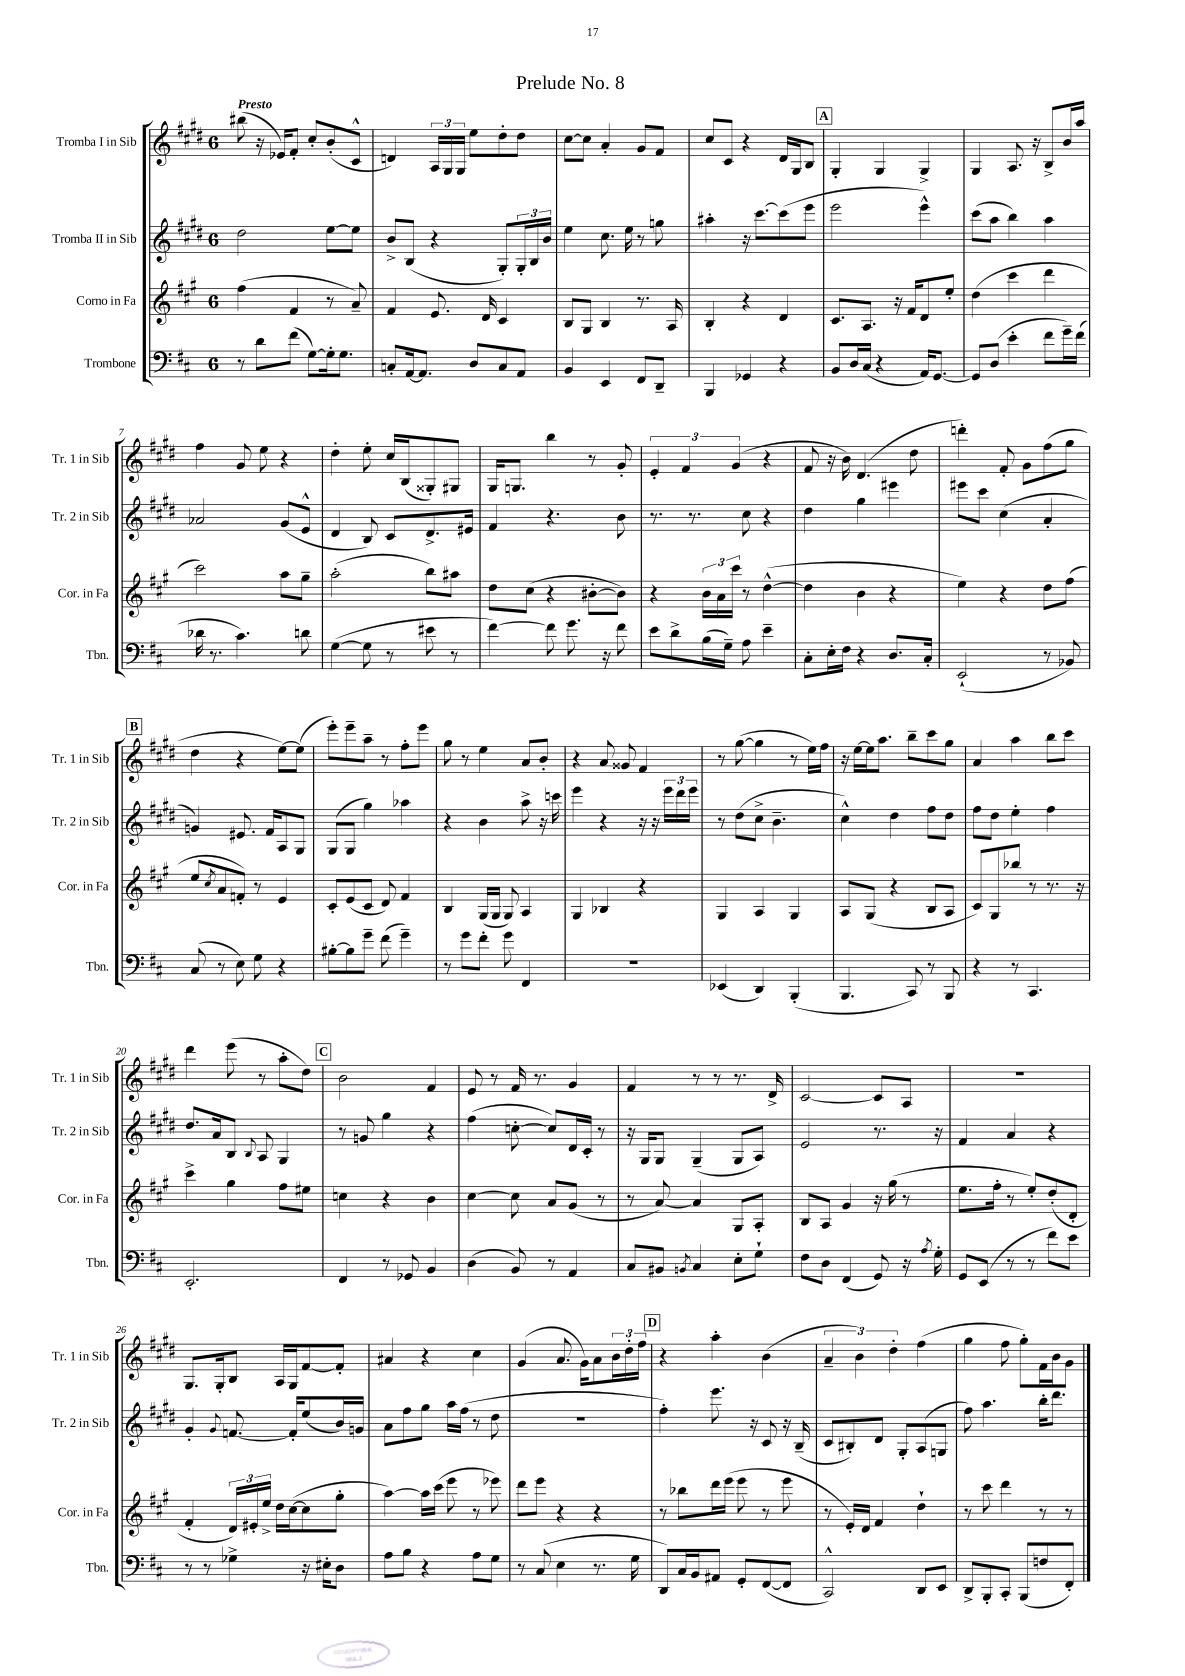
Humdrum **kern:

**kern	**kern	**kern	**kern
*staff4	*staff3	*staff2	*staff1
*clefF4	*clefG2	*clefG2	*clefG2
*k[f#c#]	*k[f#c#g#]	*k[f#c#g#d#]	*k[f#c#g#d#]
*M6/8	*M6/8	*M6/8	*M6/8
8r	(4ff#	2dd#	(8bb#
8d	.	.	16r
.	.	.	16e-)
(8f#	4f#	.	8f#'
[8G)	.	.	8cc#'
16G']	8r	[8ee	(8b'
8.G	.	.	.
.	8a~)	8ee]	8c#^^
=	=	=	=
8C'	4f#	8b^	4d)
[16AA	.	(8B	.
8.AA]	.	.	.
.	8.e	4r	24A
.	.	.	24G#
.	.	.	24G#
8D	.	.	8ee
.	16d	.	.
8C	4c#	8G#')	8dd#'
8AA	.	24G#'	8dd#
.	.	24B	.
.	.	24b	.
=	=	=	=
4BB	8B	4ee	[8cc#
.	8G#	.	8cc#]
4EE	4B	8.cc#	4a'
.	.	16ee	.
8FF#	8.r	8r	8g#
8DD~	.	8gg	8f#
.	16A	.	.
=	=	=	=
4BBB	4B'	4aa#'	8cc#
.	.	.	8c#
4GG-	4r	16r	4r
.	.	[8.ccc#	.
4r	4d	(8ccc#]	16d#
.	.	.	16G#
.	.	8eee	8B
=	=	=	=
8BB	8.c#	2eee	4G#'
16D	.	.	.
(16C#	8.A	.	.
4r	.	.	4G#
.	16r	.	.
.	16f#	.	.
16AA)	8d	4eee^^)	4G#^
[8.GG	.	.	.
.	8ee'	.	.
=	=	=	=
8GG]	(4dd	(8ccc#	4G#
(8D	.	8aa	.
4e'	4ccc#	4bb)	8.A
.	.	.	16r
8f#	4ddd	4aa	8B^
16g~)	.	.	16b
(16f#	.	.	16aa
=	=	=	=
16d-	2ccc#)	2a-	4ff#
8.r	.	.	.
4.c#)	.	.	8g#
.	.	.	8ee
.	8aa	(8g#	4r
8d	8gg#~	8e^^	.
=	=	=	=
([4G	(2aa'	4d#	4dd#'
8G]	.	8B)	8ee'
8r	.	8c#	16cc#
.	.	.	(16B
8e#	8bb)	8.d#^	8G##')
8r	8aa#	.	8G#
.	.	16e#	.
=	=	=	=
[4f#)	8dd	4f#	16G#
.	.	.	8.G
.	(8cc#	.	.
8f#]	4r	4.r	4bb
8.g	.	.	.
.	[8b#'	.	8r
16r	.	.	.
8f#	8b#])	8b	8g#'
=	=	=	=
8e	4r	8.r	6e'
8d^	.	.	.
.	.	.	6f#
.	.	8.r	.
(16B	24b	.	.
.	24a	.	.
16G~)	.	.	.
.	24ccc#	.	(6g#
8A	8r	8cc#	.
4e~	([4dd^^	4r	4r
=	=	=	=
8C#'	4dd]	4dd#	8f#
16E'	.	.	16r
16F#	.	.	16b)
4r	4b	4gg#	(4.d#
8.D	4r	4eee#	.
.	.	.	8dd#
16C#'	.	.	.
=	=	=	=
(2EE`	4ee)	8eee#	4ddd')
.	.	8ccc#	.
.	4r	(4cc#	8f#'
.	.	.	8g#
8r	8dd	4a'	(8ff#
8BB-)	(8ff#	.	8gg#
=	=	=	=
(8C#	8ee	4g)	4dd#
.	8qcc#	.	.
8r	8a	.	.
8E)	8f')	8.e#	4r
8G	8r	.	.
.	.	16f#	.
4r	4e	8A	[8ee)
.	.	8G#	(8ee]
=	=	=	=
[8B#'	8c#'	(8G#	8eee')
8B#]	(8e	8G#	8eee~
8g~	8c#	4gg#)	8aa~
(8f#	8d)	.	8r
4g~)	4f#	4aa-	8ff#'
.	.	.	8eee
=	=	=	=
8r	4B	4r	8gg#
8g	.	.	8r
8f#'	(16G#	4b	4ee
.	16G#	.	.
8g	8G#)	.	.
4FF#	4A	8aa^	8a
.	.	16r	8b'
.	.	16ccc	.
=	=	=	=
2.r	4G#	4eee	4r
.	4B-	4r	8a
.	.	.	8g##
.	4r	16r	4f#
.	.	16r	.
.	.	24eee	.
.	.	24ddd#	.
.	.	24eee	.
=	=	=	=
(4EE-	4G#	8r	8r
.	.	(8dd#	([8gg#
4DD)	4A	8cc#^	4gg#]
.	.	4.b~	.
(4BBB'	4G#	.	8r
.	.	.	16ee)
.	.	.	16ff#
=	=	=	=
4.BBB	8A	4cc#^^)	16r
.	.	.	[16ee
.	(8G#	.	16ee]
.	.	.	8.aa
.	4r	4dd#	.
8CC#)	.	.	8bb~
8r	8B	8ff#	8ccc#
8BBB	8A	8dd#	8gg#
=	=	=	=
4r	8c#)	8ff#	4a
.	8G#	8dd#	.
8r	8bb-	4ee'	4aa
4.CC#	8r	.	.
.	8.r	4ff#	8bb
.	.	.	8ccc#
.	16r	.	.
=	=	=	=
2.EE'	4ccc#^	8.dd#	4ddd#
.	.	16a	.
.	4gg#	8B	(8eee
.	.	8qqB	.
.	.	8A	8r
.	8ff#	4G#	8aa'
.	8ee#	.	8dd#)
=	=	=	=
4FF#	4cc	8r	2b
.	.	8g	.
8r	4r	4gg#	.
8GG-	.	.	.
4BB	4b	4r	4f#
=	=	=	=
(4D	[4cc#	(4ff#	8e
.	.	.	8r
8BB)	8cc#]	[8cc'	16f#
.	.	.	8.r
8r	8a	8cc])	.
4AA	(8g#	16d#	4g#
.	.	16c#'	.
.	8r	8r	.
=	=	=	=
8C#	8r	16r	4f#
.	.	16G#	.
8BB#	[8a)	8G#	.
8qBB	.	.	.
4C#	4a]	(4G#~	8r
.	.	.	8r
8E'	8G#	8G#	8.r
8G`	8A'	8A)	.
.	.	.	16d#^
=	=	=	=
8F#	8B	2e	[2c#
8D	8A	.	.
(4FF#	4g#	.	.
8GG)	16r	8.r	8c#]
.	(16gg#	.	.
16r	8r	.	8A
8qA	.	.	.
16G'	.	16r	.
=	=	=	=
8GG	8.ee	4f#	2.r
(8EE	.	.	.
.	16ff#'	.	.
8r	8r	4a	.
8r	8ee')	.	.
8f#)	(8dd'	4r	.
8e	8d'	.	.
=	=	=	=
8r	4f#'	4g#'	8.G#
8r	.	.	.
.	.	.	16G#'
.	.	8qqg#	.
4G-^	24d)	[8.f	8B
.	24e#'	.	.
.	24ee^	.	.
.	16dd	.	16A
.	([16cc#	16f']	16G#
16r	8cc#]	(8ee	[8f#
16E#'	.	.	.
8D	8gg#'	16b)	8f#']
.	.	16g	.
=	=	=	=
8A	[4aa)	8a	4a#
8B	.	8ff#	.
4r	16aa]	8gg#	4r
.	(16ccc#	.	.
.	8eee	16aa	.
.	.	(16ff#	.
8A	8r	8r	4cc#
8G	8eee-)	8dd#	.
=	=	=	=
8r	8ddd	2.r	(4g#
(8C#	8eee	.	.
4E	4r	.	8.a
.	.	.	16g#)
8.r	4r	.	8a
.	.	.	24b
.	.	.	24dd#'
16G	.	.	.
.	.	.	24ff#
=	=	=	=
8DD)	8r	4ff#')	4r
16C#	8bb-	.	.
16BB	.	.	.
8AA#	16ddd	8.eee	4aa'
.	(16eee	.	.
8GG'	8eee	.	.
.	.	16r	.
([8FF#	8r	8c#	(4b
8FF#]	8eee	16r	.
.	.	(16B~	.
=	=	=	=
2CC#^^)	8r	8c#	6a~
.	16e')	8B#')	.
.	.	.	6b)
.	16d	.	.
.	4f#	8d#	.
.	.	.	6dd#'
.	.	8G#'	.
8DD	4dd`	(8A	(4ff#
8EE	.	8G	.
=	=	=	=
8DD^	8r	8ff#)	4gg#
8BBB'	8ccc#	4.aa	.
8CC#'	4ddd	.	8ff#
(8BBB	.	.	8gg#')
8F	8r	16bb'	16f#
.	.	8.ddd#	16b
8FF#')	8r	.	8g#
==	==	==	==
*-	*-	*-	*-
